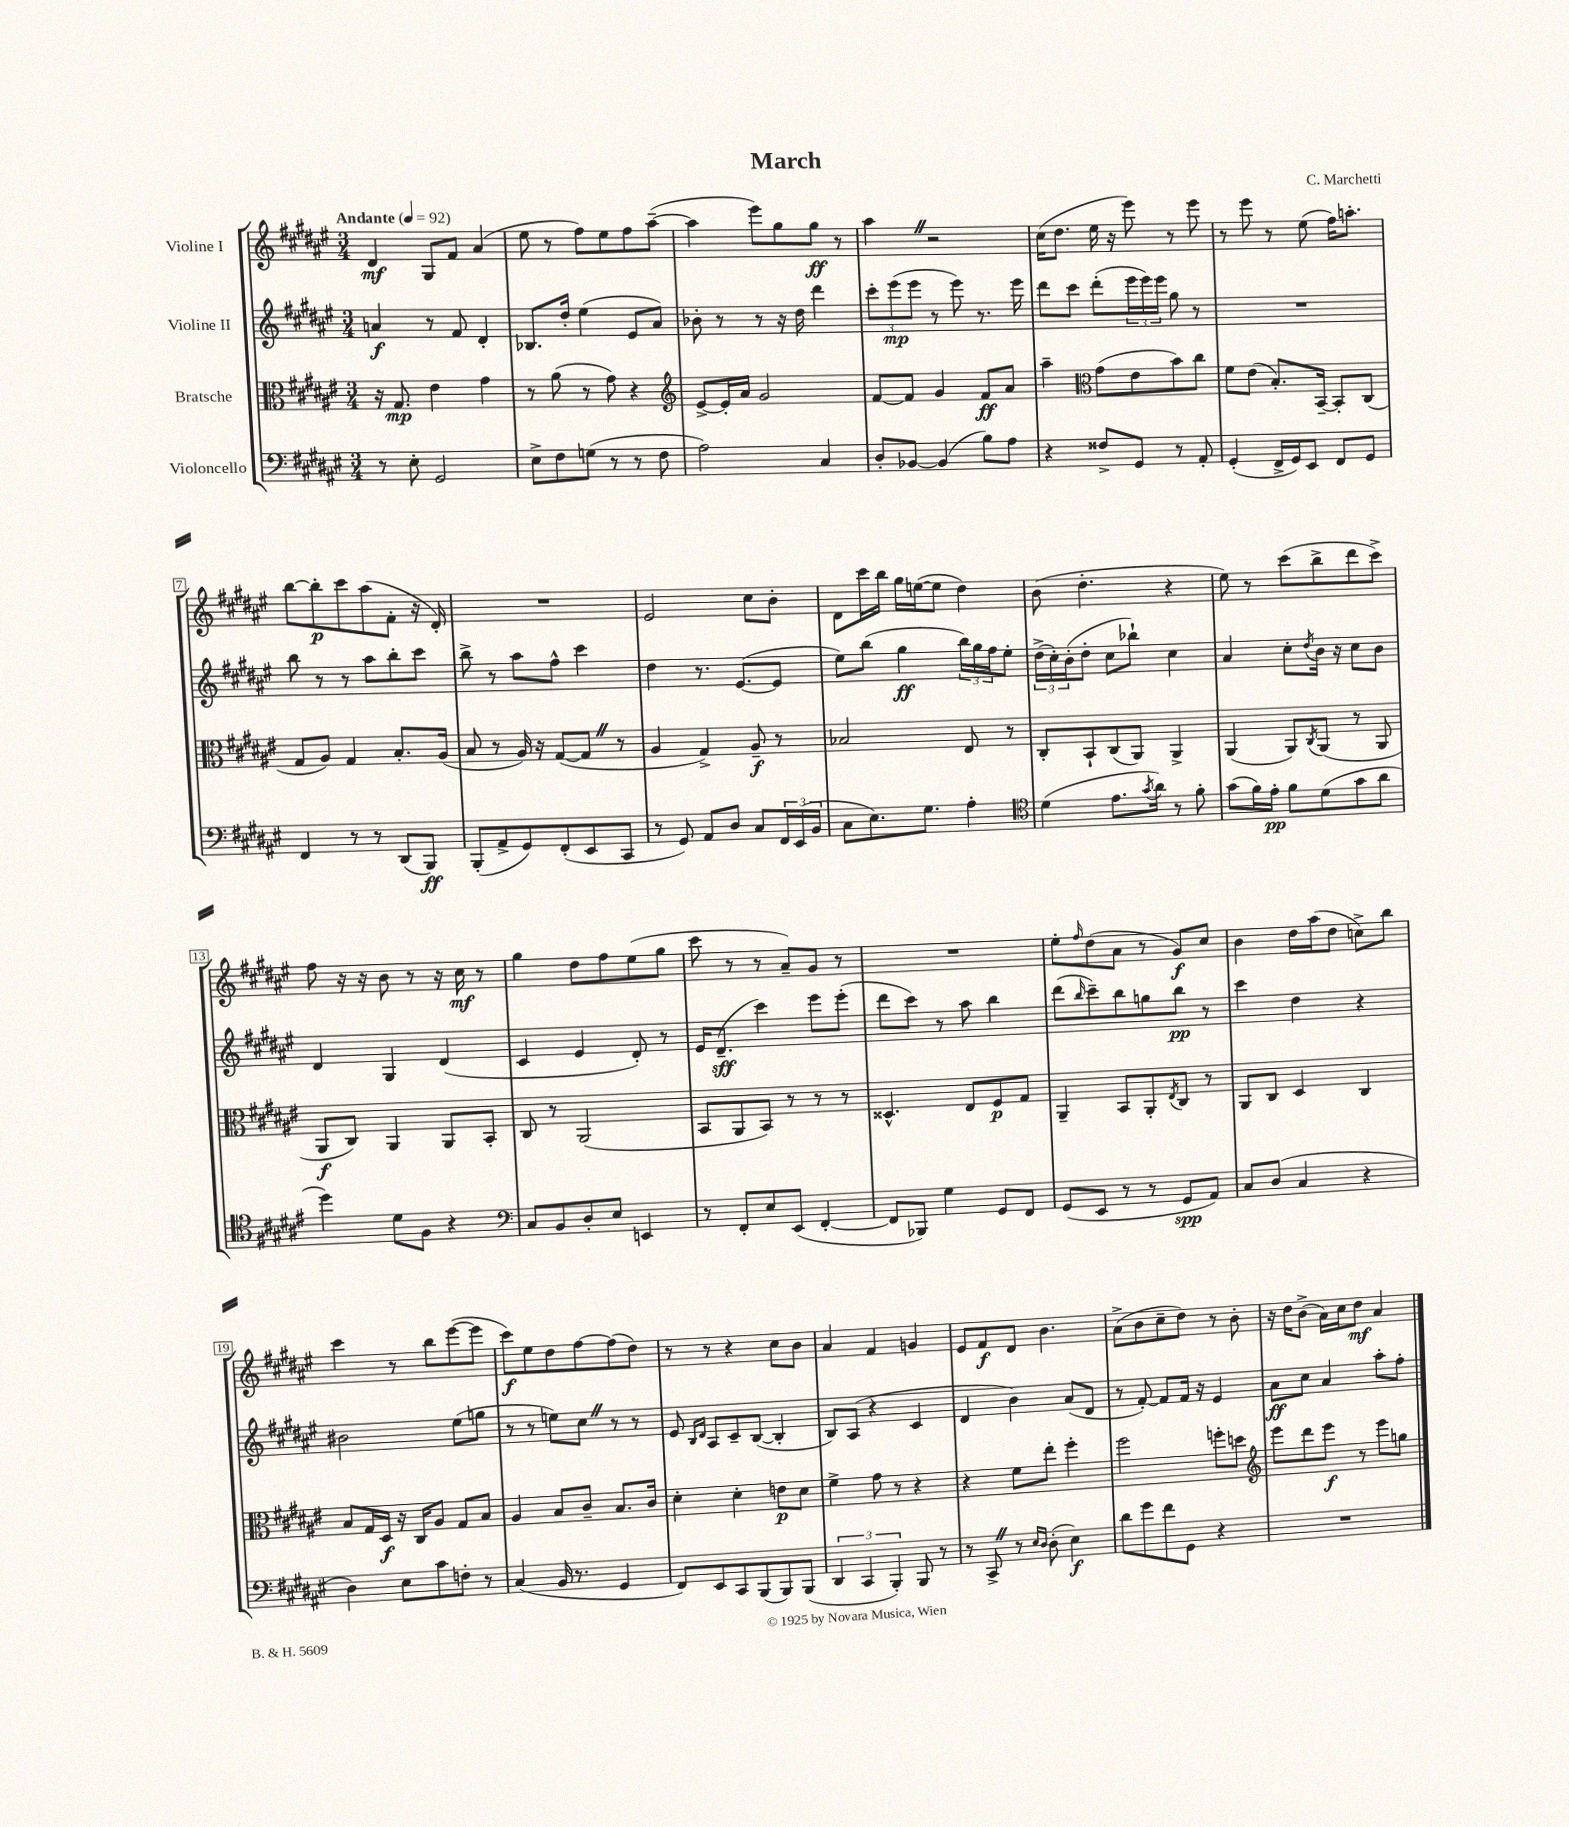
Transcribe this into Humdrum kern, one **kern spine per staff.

**kern	**kern	**kern	**kern
*staff4	*staff3	*staff2	*staff1
*clefF4	*clefC3	*clefG2	*clefG2
*k[f#c#g#d#a#e#]	*k[f#c#g#d#a#e#]	*k[f#c#g#d#a#e#]	*k[f#c#g#d#a#e#]
*M3/4	*M3/4	*M3/4	*M3/4
*MM92	*MM92	*MM92	*MM92
8r	16r	4a	4d#
.	8.G#	.	.
8E#'	.	.	.
2GG#	4e#	8r	8G#
.	.	8f#	8f#
.	4g#	4d#'	(4a#
=	=	=	=
8E#^	8r	8.B-	8ee#
8F#	(8a#	.	8r
.	.	16dd#'	.
(8G	8r	(4ee#	8ff#)
8r	8g#)	.	8ee#
8r	4r	8e#	8ff#
8F#	.	8a#)	([8aa#~
=	=	=	=
*	*clefG2	*	*
2A#)	[8e#^	8b-'	4aa#]
.	16e#']	8r	.
.	16a#	.	.
.	2g#	8r	8eee#)
.	.	16r	8gg#
.	.	16dd#	.
4C#	.	4ddd#	8gg#
.	.	.	8r
=	=	=	=
8D#'	[8f#	12ccc#'	4aa#
.	.	(12eee#	.
[8BB-	8f#]	.	.
.	.	12eee#	.
(4BB-]	4g#	8r	2r
.	.	8eee#)	.
8B)	8f#	8.r	.
8A#	8a#	.	.
.	.	16eee#	.
=	=	=	=
4r	4aa#~	8ddd#	(16cc#
.	.	.	8.dd#
.	.	8ccc#	.
*	*clefC3	*	*
8F##^	(8g#	(8ddd#'	16ee#
.	.	.	16r
8GG#	8e#	24eee#	8eee#)
.	.	24eee#)	.
.	.	24eee#	.
8r	8b)	8gg#	8r
8AA#'	8cc#	8r	8eee#
=	=	=	=
(4GG#'	8f#	2.r	8r
.	(8e#	.	8eee#
16FF#^	8.B')	.	8r
16GG#)	.	.	.
8EE#	.	.	(8ee#
.	[16BB~	.	.
8FF#	8BB']	.	16ff#)
.	.	.	8.aa'
8GG#	(8C#	.	.
=	=	=	=
4FF#	8G#	8bb	[8bb
.	8A#)	8r	8bb']
8r	4G#	8r	8ccc#
8r	.	8aa#	(8aa#
(8DD#	8.B'	8bb'	8f#'
8BBB)	.	8ccc#	16r
.	(16A#	.	16d#')
=	=	=	=
(8BBB'	8B	8bb^	2.r
8AA#^	8r	8r	.
8GG#)	16A#)	8aa#	.
.	16r	.	.
(8FF#'	([8G#	8ff#^^	.
8EE#	8G#]	4ccc#	.
8CC#	8r	.	.
=	=	=	=
8r	4A#	4dd#	2e#
8GG#)	.	.	.
8AA#	4G#^)	8.r	.
8D#	.	.	.
.	.	([8.e#	.
8C#	8A#~	.	8cc#
24FF#	8r	8e#]	8b'
(24EE#	.	.	.
24BB	.	.	.
=	=	=	=
8C#	2B-	8ee#)	8d#
8.E#)	.	(8bb	16ccc#
.	.	.	16bb
.	.	4gg#	16gg#
8.G#	.	.	([16ee
.	.	.	8ee]
4A#'	8E#	24bb)	4dd#)
.	.	24gg#	.
.	.	24ff#	.
.	8r	8ee#'	.
=	=	=	=
*clefC4	*	*	*
(4d#	8C#'	(24dd#^	(8b
.	.	24cc#')	.
.	.	(24b'	.
.	8BB`	8dd#'	4.dd#'
8.e#	(8C#	8cc#	.
.	8AA#)	8bb-`)	.
8qg#	.	.	.
16a#)	.	.	.
8r	4AA#^	4cc#	4r
8f#'	.	.	.
=	=	=	=
(8g#	(4AA#	4a#	8ee#)
16f#)	.	.	8r
16e#'	.	.	.
8f#	8AA#)	8cc#'	(8ccc#
.	8qC#	8qdd#	.
(8d#	(8AA#	16b	8bb^
.	.	16r	.
8g#	8r	8cc#	8ddd#
8a#	8AA#	8b	8ccc#^)
=	=	=	=
4dd#)	8AA#	4d#	8ff#
.	8C#)	.	16r
.	.	.	16r
8d#	4AA#	4G#	8b
8F#	.	.	8r
4r	8AA#	(4d#	16r
.	.	.	16cc#
.	8BB'	.	8r
=	=	=	=
*clefF4	*	*	*
8C#	8C#	4c#	4gg#
8BB	8r	.	.
8D#'	(2AA#	4e#	8dd#
8E#	.	.	8ff#
4EE	.	8d#')	(8ee#
.	.	8r	8gg#
=	=	=	=
8r	8BB	16e#	8ccc#
.	.	(8.d#~	.
8FF#'	8AA#	.	8r
8E#	8BB)	4ccc#)	8r
(8EE#	8r	.	8a#~)
[4FF#'	8r	8eee#	8g#
.	8r	(8eee#'	8r
=	=	=	=
8FF#]	4.D##^^	8ddd#	2.r
8BBB-)	.	8ccc#)	.
4G#	.	8r	.
.	8E#	8aa#	.
8GG#	8F#	4bb	.
8FF#	8G#	.	.
=	=	=	=
(8GG#	4AA#~	(8ddd#	8ee#'
.	.	16qqbb	16qqff#
8EE#	.	8ccc#~)	(8dd#
8r	8BB	8bb	8a#
8r	8AA#'	8gg	8r
.	8qE#	.	.
8GG#	8C#	8bb	8g#)
8AA#)	8r	8r	8cc#
=	=	=	=
8C#	8AA#	4ccc#	4b
(8D#	8C#	.	.
4C#	4D#	4dd#	16dd#
.	.	.	(16aa#
.	.	.	8dd#
4r	4C#	4r	8cc^)
.	.	.	8bb
=	=	=	=
4D#)	8B	2b#	4ccc#
.	16G#	.	.
.	16D#	.	.
8E#	16r	.	8r
.	16C#	.	.
8c#	8A#	.	8bb
8F'	8G#	(8ee#	([8eee#
8r	8B	8gg	8eee#]
=	=	=	=
(4C#	4A#	8r	8ccc#)
.	.	8r	8ee#
16BB	8B	8ee)	8dd#
8.r	.	.	.
.	8c#~	8cc#	[8ff#
4GG#	8.B	8r	(8ff#]
.	.	8r	8dd#)
.	16c#	.	.
=	=	=	=
8FF#)	4d#'	8e#	8r
.	.	16qqB	.
.	.	16qqd#	.
8EE#	.	8A#	8r
8CC#	4d#'	8c#~	4r
(8BBB	.	([8B	.
8BBB)	8e	4B']	8cc#
(8BBB	8d#	.	8b
=	=	=	=
6DD#	4f#^	8B)	4a#
.	.	(8A#	.
6CC#	.	.	.
.	8g#	4r	4f#
6BBB')	.	.	.
.	8r	.	.
8BBB	4r	4c#	4g
8r	.	.	.
=	=	=	=
8r	4r	4d#	8e#
8CC#^	.	.	8f#
8r	8f#	4b)	8d#
16qqE#	.	.	.
16qqD#	.	.	.
(8D#'	8ee#'	.	4.b
4E#)	4ff#'	(8a#	.
.	.	8d#	.
=	=	=	=
8d#	2ff#	8r	(8a#^
8g#	.	[8f#')	8b
8f#	.	8f#]	8cc#~
8GG#	.	16f#	8dd#)
.	.	16r	.
4r	8ff'	4e#	8r
.	8dd	.	8b'
=	=	=	=
*	*clefG2	*	*
2.r	8eee#	8a#	16r
.	.	.	16dd#
.	8ddd#	8cc#	(8b^
.	8eee#	4a#	16a#)
.	.	.	16cc#
.	8r	.	8dd#
.	8eee#	8aa#'	4a#
.	8gg	8ff#'	.
==	==	==	==
*-	*-	*-	*-
